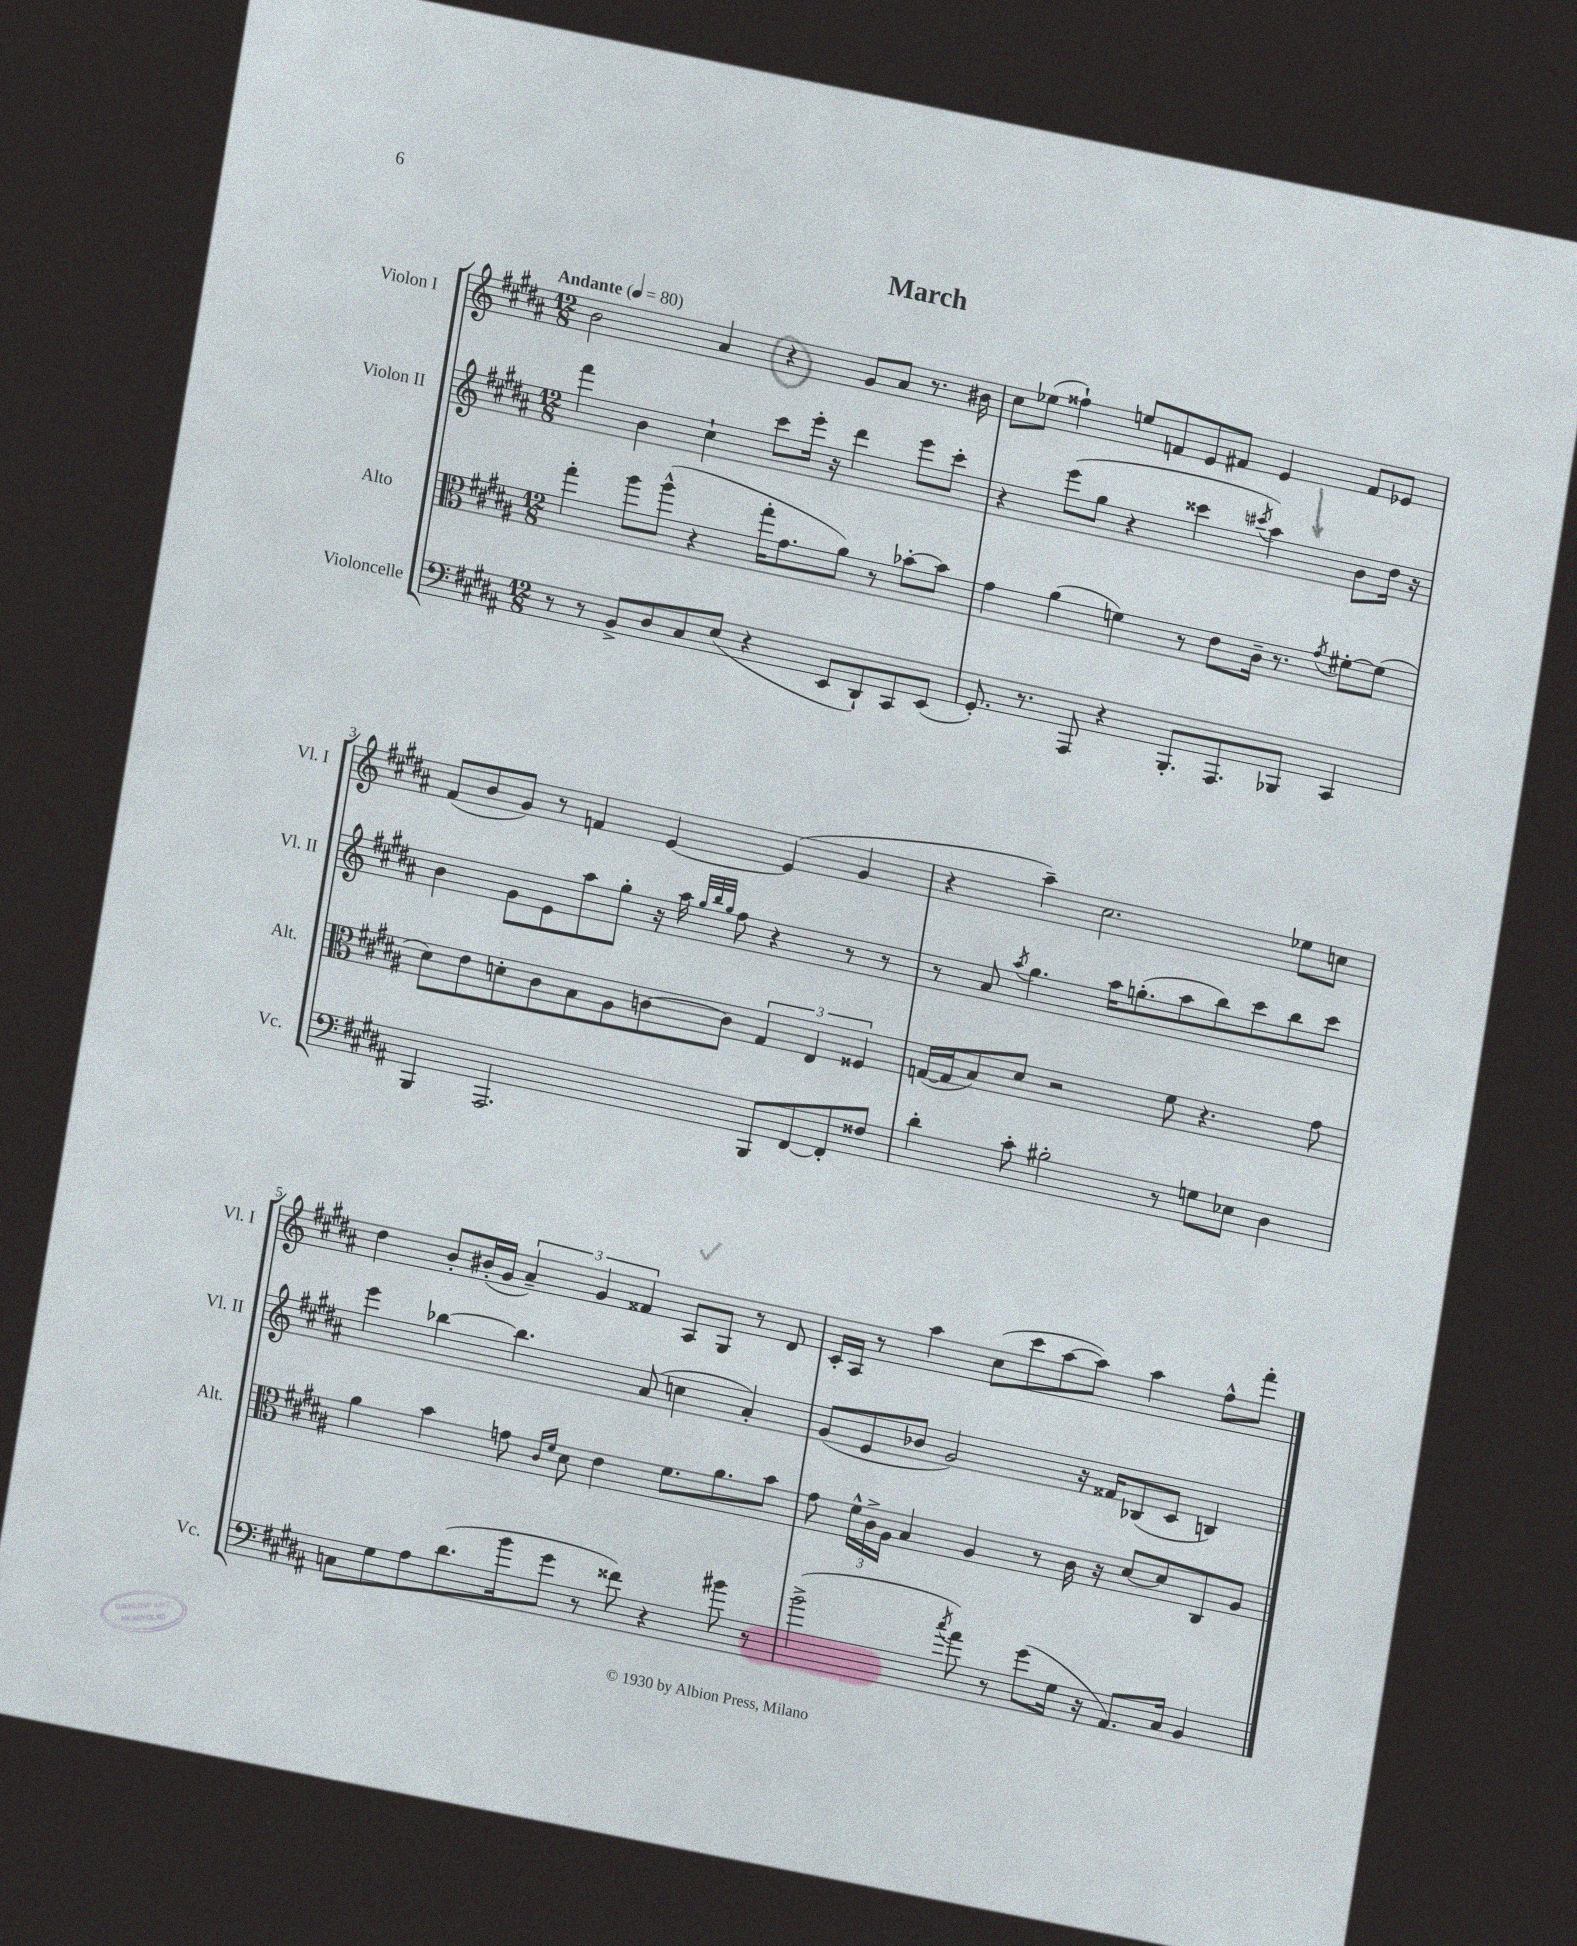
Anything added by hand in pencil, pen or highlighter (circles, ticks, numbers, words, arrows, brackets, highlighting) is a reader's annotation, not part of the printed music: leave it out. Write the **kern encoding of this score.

**kern	**kern	**kern	**kern
*part4	*part3	*part2	*part1
*staff4	*staff3	*staff2	*staff1
*I"Violoncelle	*I"Alto	*I"Violon II	*I"Violon I
*I'Vc.	*I'Alt.	*I'Vl. II	*I'Vl. I
*clefF4	*clefC3	*clefG2	*clefG2
*k[f#c#g#d#a#]	*k[f#c#g#d#a#]	*k[f#c#g#d#a#]	*k[f#c#g#d#a#]
*M12/8	*M12/8	*M12/8	*M12/8
*MM80	*MM80	*MM80	*MM80
=1	=1	=1	=1
!	!	!	!LO:TX:a:B:t=Andante
8r	4gg#'\	4fff#\	2b\
8r	.	.	.
8BB^/L	8aa#\L	4b\	.
8D#/	(8aa#^^\J	.	.
8C#/	4r	4cc#`\	4a#/
(8E/J	.	.	.
4r	16gg#'\KL	8ccc#\L	4r
.	8.g#\	.	.
.	.	16eee'\Jk	.
.	.	16r	.
8EE/L	8a#\J)	4ddd#\	8g#/L
8DD#`/)	8r	.	8a#/J
8CC#/	[8b-X'\L	8eee\L	8.r
(8EE/J	8b-\J]	8ccc#'\J	.
.	.	.	16b#X\
=2	=2	=2	=2
8.GG#'/)	4g#\	4r	8cc#\L
.	.	.	(8ee-X\J
8.r	.	.	.
.	(4a#\	(8eee\L	4ff##X`\)
8AAA#/	.	8gg#\J	.
4r	4fn\)	4r	8een/L
.	.	.	8fn/
8.BBB'/L	8r	4ccc##X\	8e/
.	8e\L	.	8f#X/J
8.AAA#/	.	.	.
.	.	8qccc#X/	.
.	16c#~\Jk	4aa#\)	4e/
.	8.r	.	.
8BBB-X/J	.	.	.
.	8qg#/	.	.
4CC#/	[8f#X'\L	8b\L	8f#/L
.	(8f#\J]	16dd#\Jk	8e-X/J
.	.	16r	.
!!LO:LB:g=z
=3	=3	=3	=3
4BBB/	8d#\L)	4b\	(8f#/L
.	8e\	.	8b/
2.AAA#/	8dn'\	8g#\L	8g#/J)
.	8c#\	8e\	8r
.	8B\	8aa#\	4fn/
.	8A#\	8gg#'\J	.
.	[8cn\	16r	[4e/
.	.	16aa#\	.
.	.	32qqgg#/LLL	.
.	.	32qqbb/	.
.	.	32qqgg#/JJJ	.
.	8c\J]	8ff#\	.
8BBB/L	6G#/	4r	(4e/]
[8FF#/	.	.	.
.	6E/	.	.
8FF#'/]	.	8r	4g#/
.	6F##X/	.	.
8F##X/J	.	8r	.
=4	=4	=4	=4
4d#'\	([16Gn/LL	8r	4r
.	16G/J]	.	.
.	8B/)	8a#/	.
.	.	8qaa#/	.
8c#'\	8d#/J	4.gg#\	4aa#~\)
2B#X'\	2r	.	.
.	.	.	2.cc#\
.	.	16aa#\KL	.
.	.	(8.ggn'\	.
8r	8f#\	8aa#\	.
8Gn\L	4.r	8bb\)	.
8E-X\J	.	8ccc#\	.
4D#\	.	8bb\	8ee-X\L
.	8g#\	8ccc#\J	8ccn\J
!!LO:LB:g=z
=5	=5	=5	=5
8Cn\L	4a#\	4eee\	4dd#\
8G#\	.	.	.
8A#\	4b\	[4bb-X\	8b'/L
(8.d#\	.	.	(16b#X'/L
.	.	.	16g#/JJ
.	8gn\	4.bb-\]	6a#~/)
16b\k	.	.	.
.	16qqc#/LL	.	.
.	16qqf#/JJ	.	.
8g#\J	8d#\	.	.
.	.	.	6g#/
8r	4e\	.	.
.	.	.	6f##X/
8f##X\)	.	(8a#/	.
4r	8.f#\L	4ccn\	8A#/L
.	.	.	8G#/J
.	8.a#\	.	.
8b#X\	.	4a#'/)	8r
8r	8b\J	.	8d#/
=6	=6	=6	=6
(2b^\	8g#\	(8g#/L	16c#'/LL
.	.	.	16A#/JJ
.	24f#^^\LL	8e/	8r
.	24c#^\	.	.
.	24A#\JJ	.	.
.	4B/	8b-X/J	4aa#\
.	.	2g#/)	.
8qcc#/	.	.	.
8a#\)	4A#/	.	(8cc#\L
8r	.	.	8ccc#\
(8g#\L	8r	.	[8aa#\
16G#\Jk	16c#\	16r	8aa#\J])
16r	16r	16f##X/KL	.
8.AA#/L)	[8d#/L	(8B-X/	4aa#\
.	8d#/]	8c#/J	.
16C#/Jk	.	.	.
4BB/	8C#/	4Bn/)	8ff#^^\L
.	8A#/J	.	8fff#'\J
==	==	==	==
*-	*-	*-	*-
